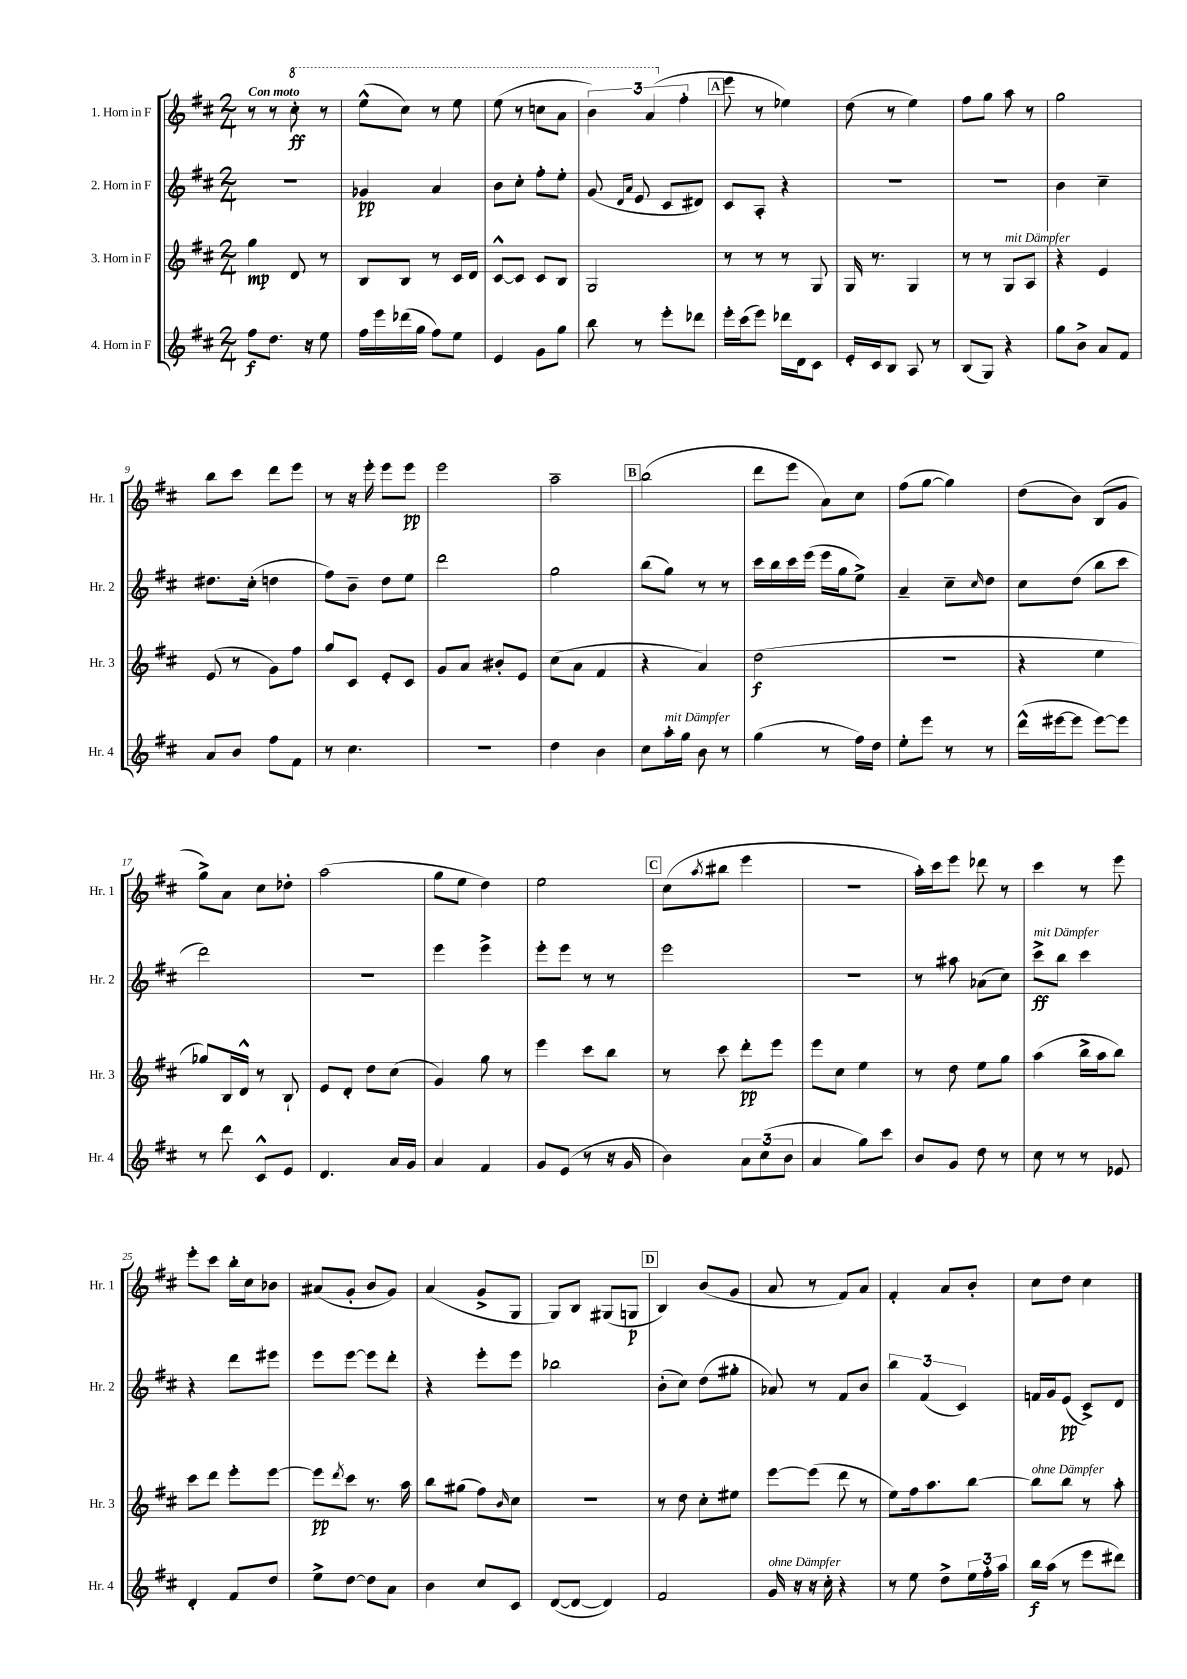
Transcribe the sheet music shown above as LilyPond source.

<<
\new StaffGroup <<
\new Staff = "s0" \with { instrumentName = "1. Horn in F" shortInstrumentName = "Hr. 1" } {
    \clef treble \key d \major \numericTimeSignature \time 2/4 \tempo "Con moto"
    r8 r8 \ottava #1 cis'''8-.\ff r8 |
    e'''8-^( cis'''8) r8 e'''8 |
    e'''8( r8 c'''8 a''8 |
    \tuplet 3/2 { b''4) a''4( \ottava #0 fis''4-. } |
    \mark \markup { \box "A" } e'''8 r8 ees''4) |
    d''8( r8 e''4) |
    fis''8 g''8 a''8 r8 |
    g''2 |
    b''8 cis'''8 d'''8 e'''8 |
    r8 r16 e'''16-. e'''8 e'''8\pp |
    e'''2 |
    a''2-- |
    \mark \markup { \box "B" } b''2( |
    d'''8 e'''8 a'8) cis''8 |
    fis''8( g''8~ g''4) |
    d''8( b'8) b8( g'8 |
    g''8->) a'8 cis''8 des''8-. |
    a''2( |
    g''8 e''8 d''4) |
    e''2 |
    \mark \markup { \box "C" } cis''8( \acciaccatura { a''8 } bis''8 e'''4 |
    r2 |
    a''16-.) cis'''16 e'''8 des'''8 r8 |
    cis'''4 r8 e'''8 |
    e'''8-. cis'''8 b''16-. cis''16 bes'8 |
    ais'8( g'8-. b'8 g'8) |
    a'4( g'8-> g8 |
    g8) b8 gis8( g8\p |
    \mark \markup { \box "D" } b4) b'8( g'8 |
    a'8 r8 fis'8) a'8 |
    fis'4-. a'8 b'8-. |
    cis''8 d''8 cis''4 \bar "|." |
}
\new Staff = "s1" \with { instrumentName = "2. Horn in F" shortInstrumentName = "Hr. 2" } {
    \clef treble \key d \major \numericTimeSignature \time 2/4
    r2 |
    ges'4\pp a'4 |
    b'8 cis''8-. fis''8-. e''8-. |
    g'8( \grace { d'16 a'16 } e'8 cis'8 dis'8) |
    \mark \markup { \box "A" } cis'8 a8-. r4 |
    R2 |
    R2 |
    b'4 cis''4-- |
    dis''8. cis''16-.( d''4 |
    fis''8) b'8-- d''8 e''8 |
    d'''2 |
    g''2 |
    \mark \markup { \box "B" } b''8( g''8) r8 r8 |
    cis'''16 b''16 cis'''16 e'''16( e'''16 g''16 e''8->) |
    a'4-- cis''8-- \grace { cis''16 } d''8 |
    cis''8 d''8( b''8 cis'''8 |
    d'''2) |
    R2 |
    e'''4 e'''4-> |
    e'''8-. e'''8 r8 r8 |
    \mark \markup { \box "C" } e'''2 |
    r2 |
    r8 ais''8 aes'8( cis''8) |
    cis'''8->\ff^\markup { \italic "mit Dämpfer" } b''8 cis'''4 |
    r4 d'''8 eis'''8 |
    e'''8 e'''8~ e'''8 d'''8-. |
    r4 e'''8-. e'''8 |
    bes''2 |
    \mark \markup { \box "D" } b'8-.( cis''8) d''8( gis''8-. |
    aes'8) r8 fis'8 b'8 |
    \tuplet 3/2 { b''4 fis'4( cis'4) } |
    f'16 g'16 e'8\pp( cis'8->) d'8 \bar "|." |
}
\new Staff = "s2" \with { instrumentName = "3. Horn in F" shortInstrumentName = "Hr. 3" } {
    \clef treble \key d \major \numericTimeSignature \time 2/4
    g''4\mp d'8 r8 |
    b8 b8 r8 cis'16 d'16 |
    cis'8~-^ cis'8 cis'8 b8 |
    g2 |
    \mark \markup { \box "A" } r8 r8 r8 g8 |
    g16 r8. g4 |
    r8 r8 g8^\markup { \italic "mit Dämpfer" } a8 |
    r4 e'4 |
    e'8( r8 g'8) fis''8 |
    g''8 cis'8 e'8-. cis'8 |
    g'8 a'8 bis'8-. e'8 |
    cis''8( a'8 fis'4 |
    \mark \markup { \box "B" } r4 a'4) |
    d''2\f( |
    r2 |
    r4 e''4 |
    ges''8) b16 d'16-^ r8 b8-! |
    e'8 d'8-. d''8 cis''8( |
    g'4) g''8 r8 |
    e'''4 cis'''8 b''8 |
    \mark \markup { \box "C" } r8 cis'''8 d'''8-.\pp e'''8 |
    e'''8 cis''8 e''4 |
    r8 d''8 e''8 g''8 |
    a''4( b''16-> a''16 b''8) |
    cis'''8 d'''8 e'''8-. e'''8~ |
    e'''8\pp \acciaccatura { d'''8 } cis'''8 r8. a''16 |
    b''8 gis''8( fis''8) \grace { b'16 } cis''8 |
    r2 |
    \mark \markup { \box "D" } r8 d''8 cis''8-. eis''8 |
    e'''8~ e'''8( d'''8 r8 |
    e''8) fis''16 a''8. b''8~ |
    b''8^\markup { \italic "ohne Dämpfer" } b''8 r8 a''8-. \bar "|." |
}
\new Staff = "s3" \with { instrumentName = "4. Horn in F" shortInstrumentName = "Hr. 4" } {
    \clef treble \key d \major \numericTimeSignature \time 2/4
    fis''8\f d''8. r16 e''8 |
    fis''16 e'''16 des'''16( g''16 fis''8) e''8 |
    e'4 g'8 g''8 |
    b''8 r8 e'''8-. des'''8 |
    \mark \markup { \box "A" } e'''16-. cis'''16( e'''8) des'''16 d'16 cis'8 |
    e'16-. cis'16 b8 a8 r8 |
    b8( g8) r4 |
    g''8 b'8-> a'8 fis'8 |
    a'8 b'8 fis''8 fis'8 |
    r8 cis''4. |
    r2 |
    d''4 b'4 |
    \mark \markup { \box "B" } cis''8 a''16-.^\markup { \italic "mit Dämpfer" } g''16 b'8 r8 |
    g''4( r8 fis''16) d''16 |
    e''8-. e'''8 r8 r8 |
    d'''16-^( eis'''16~ eis'''8 eis'''8~) eis'''8 |
    r8 d'''8 cis'8-^ e'8 |
    d'4. a'16 g'16 |
    a'4 fis'4 |
    g'8 e'8( r8 r16 g'16 |
    \mark \markup { \box "C" } b'4) \tuplet 3/2 { a'8 cis''8( b'8 } |
    a'4 g''8) cis'''8 |
    b'8 g'8 d''8 r8 |
    cis''8 r8 r8 ees'8 |
    d'4-. fis'8 d''8 |
    e''8-> d''8~ d''8 a'8 |
    b'4 cis''8 cis'8 |
    d'8~( d'8~ d'4) |
    \mark \markup { \box "D" } fis'2 |
    g'16^\markup { \italic "ohne Dämpfer" } r16 r16 cis''16-. r4 |
    r8 e''8 d''8-> \tuplet 3/2 { e''16 fis''16-. a''16 } |
    b''16\f a''16( r8 e'''8 dis'''8) \bar "|." |
}
>>
>>
